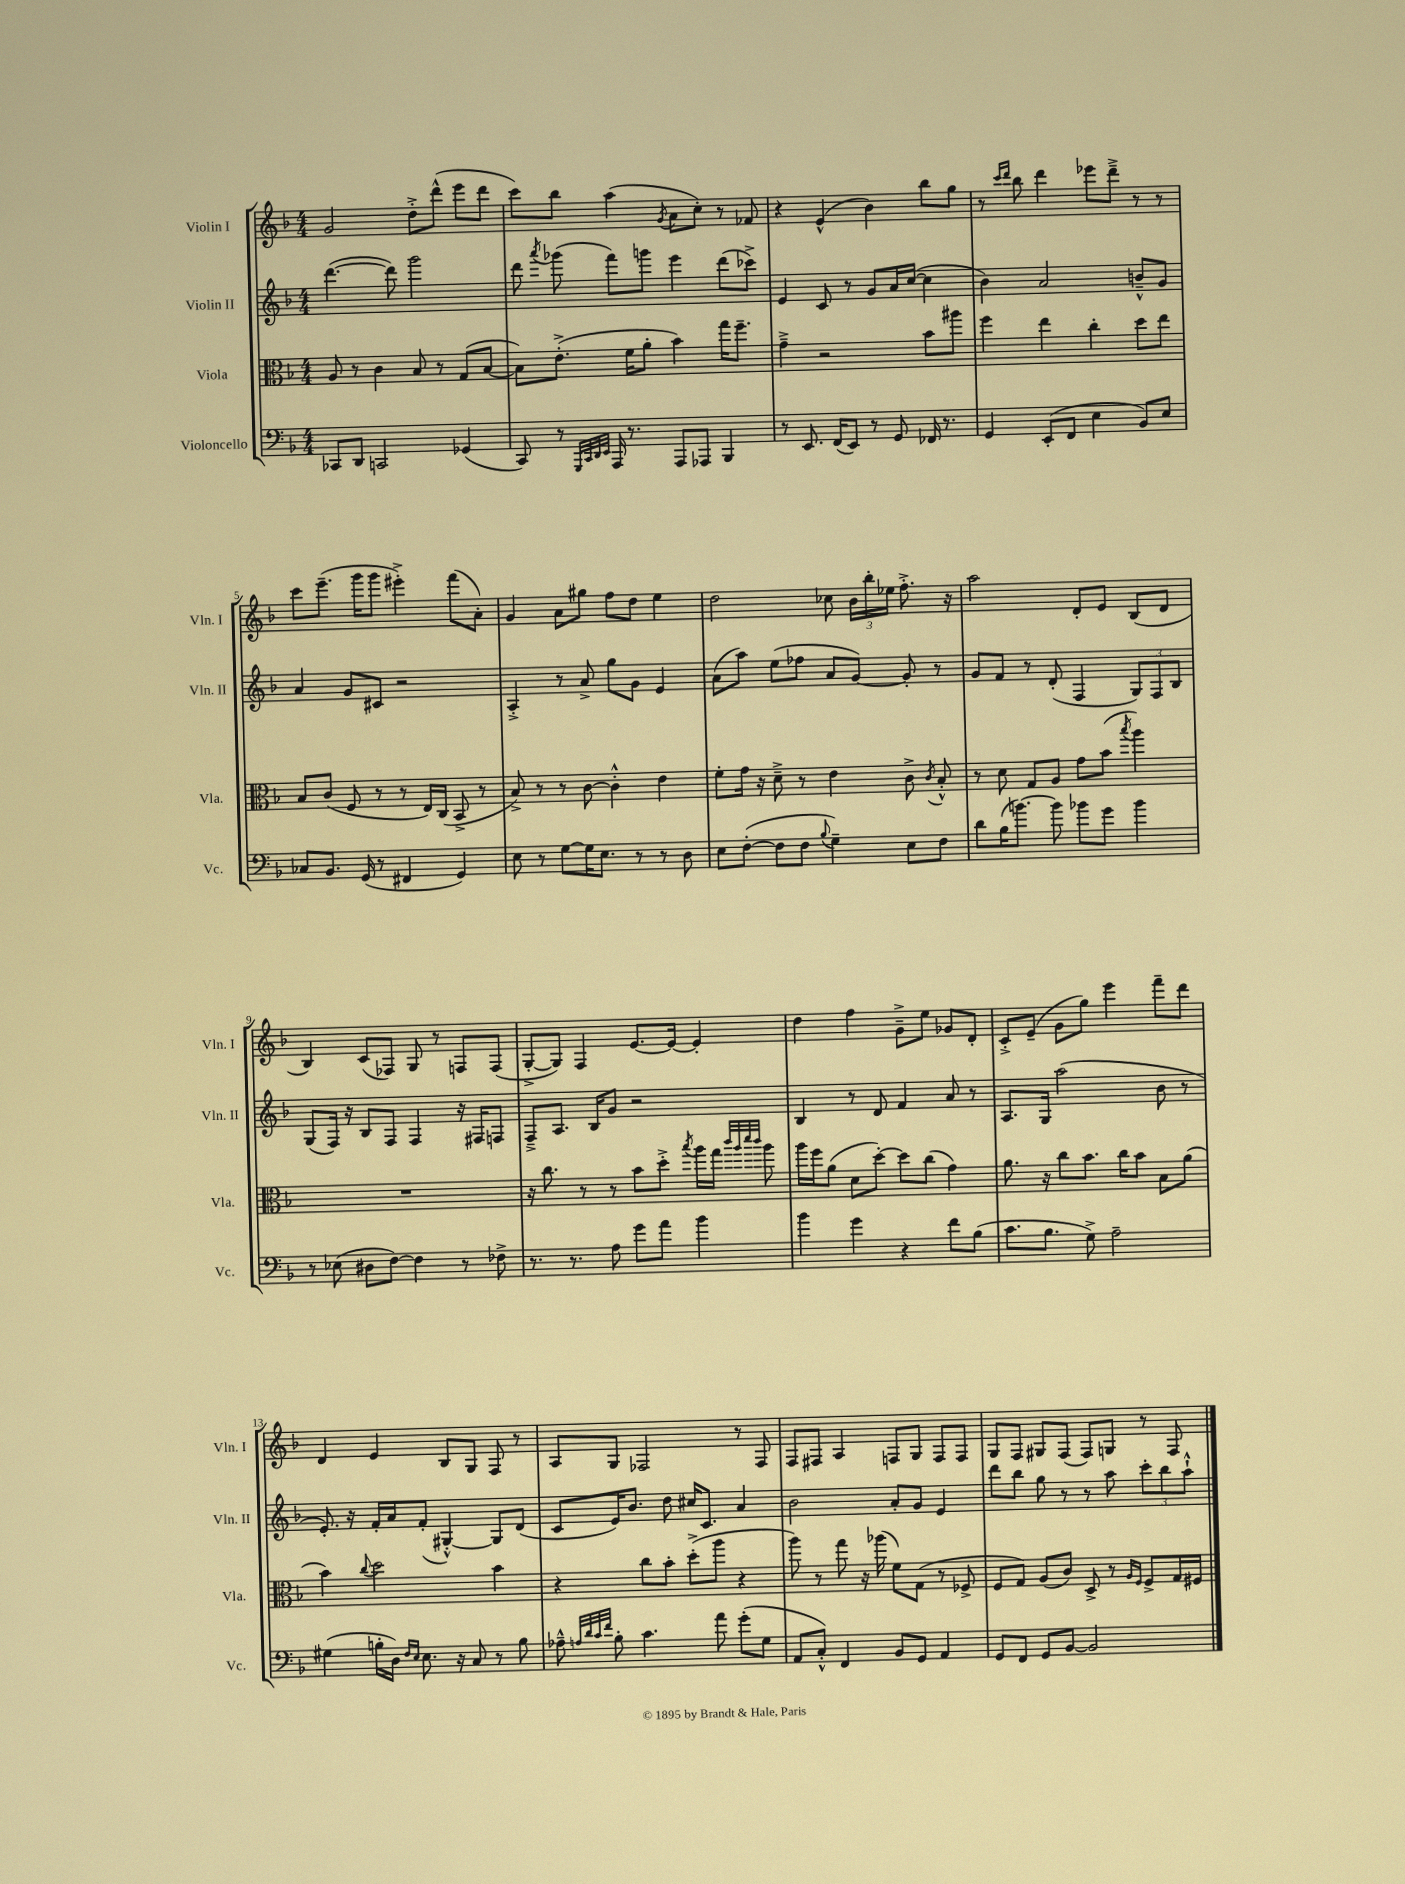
<<
\new StaffGroup <<
\new Staff = "s0" \with { instrumentName = "Violin I" shortInstrumentName = "Vln. I" } {
    \clef treble \key f \major \numericTimeSignature \time 4/4
    \autoBeamOff g'2 d''8[-.-> d'''8]-^( e'''8[ d'''8] |
    c'''8[) bes''8] a''4( \acciaccatura { g'8 } a'8[ c''8]-.) r8 fes'8 |
    r4 e'4-^( bes'4) bes''8[ g''8] |
    r8 \grace { c'''16[ d'''16] } bes''8 d'''4 ees'''8[ d'''8]---> r8 r8 |
    c'''8[ e'''8.]--( g'''16[ g'''8] eis'''4-.->) f'''8[( a'8]-.) |
    g'4 a'8[ gis''8] f''8[ d''8] e''4 |
    d''2 ces''8 \tuplet 3/2 { bes'16[ bes''16-. ees''16] } f''8.-.-> r16 |
    a''2 d'8[-. e'8] bes8[( d'8] |
    bes4) c'8[( fes8]) g8 r8 f8[ f8]( |
    g8[~-.-> g8]) f4 e'8.[~ e'16]~ e'4-. |
    d''4 f''4 g'8[---> e''8] ges'8[ d'8]-. |
    c'8[-.-> e'8]--( g'8[ g''8]) e'''4 f'''8[-- d'''8] |
    d'4 e'4 bes8[ g8] f8 r8 |
    a8[ g8] fes2 r8 fes8 |
    f8[ fis8] a4 f8[ g8] f8[ f8] |
    g8[ f8] gis8[ f8]( f8[) g8] r8 f8 \bar "|." |
}
\new Staff = "s1" \with { instrumentName = "Violin II" shortInstrumentName = "Vln. II" } {
    \clef treble \key f \major \numericTimeSignature \time 4/4
    \autoBeamOff d'''4.~( d'''8) g'''2 |
    d'''8 \acciaccatura { a'''8 } ges'''8( f'''8[) g'''8] e'''4 d'''8[( ces'''8]->) |
    e'4 c'8 r8 g'8[ a'16 c''16]~( c''4 |
    bes'4) a'2 b'8[---^ g'8] |
    a'4 g'8[ cis'8] r2 |
    a4-.-> r8 a'8-> g''8[ g'8] e'4 |
    a'8[( a''8]) e''8[( fes''8] a'8[ g'8]~) g'8-. r8 |
    g'8[ f'8] r8 d'8-.( f4 \tuplet 3/2 { g8[) f8 bes8] } |
    g8[( f16]) r16 bes8[ f8] f4 r16 fis16[ f8] |
    f8[---> a8.] bes16[ g'8] r2 |
    bes4 r8 d'8 f'4 a'8 r8 |
    a8.[ g16] a''2( bes'8 r8 |
    e'8.-.) r16 f'16[-. a'16 f'8]-.( gis4~-.-^) gis8[ d'8]( |
    c'8[ e'16) bes'8.] d''8 cis''16[ c'8.] a'4 |
    bes'2 a'8[-. g'8] e'4 |
    d'''8[ bes''8] g''8 r8 r8 a''8 \tuplet 3/2 { c'''8[-. bes''8 a''8]-!-^ } \bar "|." |
}
\new Staff = "s2" \with { instrumentName = "Viola" shortInstrumentName = "Vla." } {
    \clef alto \key f \major \numericTimeSignature \time 4/4
    \autoBeamOff a8 r8 c'4 bes8 r8 g8[( bes8]~ |
    bes8[) e'8.]-.->( f'16[ a'8]-. bes'4) g''16[ f''8.]-- |
    g'4---> r2 bes'8[ ais''8] |
    f''4 e''4 c''4-. d''8[ e''8] |
    bes8[ c'8]( f8 r8 r8 e16[) c16]( bes,8-> r8 |
    bes8->) r8 r8 c'8~ c'4-.-^ e'4 |
    f'8[-. g'16] r16 d'8---> r8 e'4 c'8-> \acciaccatura { c'8 } bes8-.-^ |
    r8 d'8 g8[ a8] g'8[ bes'8]( \acciaccatura { bes''8 } a''4) |
    R1 |
    r16 c''8. r8 r8 bes'8[ d''8]-.-> \acciaccatura { bes''8 } a''16[ g''16] \grace { c'''32[ a''32 d'''32 c'''32] } a''8 |
    a''16[ f''16 a'8]( d'8[ d''8]~-.) d''8[ c''8]( g'4) |
    a'8. r16 c''8[ bes'8.] c''16[ bes'8] bes8[ a'8]( |
    bes'4) \appoggiatura { c''8 } d''2 bes'4 |
    r4 c''8[ bes'8]-. d''8[-.->( a''8] r4 |
    a''8) r8 g''8 r16 aes''16( f'8[) g8]( r8 fes8-> |
    f8[ g8]) a8[( c'8]) d8-> r8 \grace { a16[ f16] } f8[-> g16 fis16] \bar "|." |
}
\new Staff = "s3" \with { instrumentName = "Violoncello" shortInstrumentName = "Vc." } {
    \clef bass \key f \major \numericTimeSignature \time 4/4
    \autoBeamOff ces,8[ d,8] c,2 ges,4( |
    c,8) r8 \grace { g,,32[ c,32 d,32 e,32] } a,,16 r8. a,,8[ aes,,8] bes,,4 |
    r8 e,8. f,16[( e,8]) r8 g,8 fes,16 r8. |
    g,4 e,8[-.( f,8] e4 bes,8[) e8] |
    ces8[ bes,8.] g,16( r8 fis,4 g,4) |
    e8 r8 g8[~ g16 e8.] r8 r8 d8 |
    e8[ f8]~-.( f8[ f8] \appoggiatura { bes8 } g4--) e8[ f8] |
    d'8[ bes16( b'8.]~) b'8 bes'8[ g'8] bes'4 |
    r8 ees8( dis8[ f8]~) f4 r8 fes8-> |
    r8. r8. a8 g'8[ a'8] bes'4 |
    bes'4 g'4 r4 f'8[ bes8]( |
    c'8.[ bes8.] g8->) a2-- |
    gis4( b16[-. d16]) \grace { f16[ e16] } e8. r16 c8 r8 b8 |
    aes8---^ \grace { a32[ d'32 c'32 f'32] } bes8-. c'4. a'8 g'8[-.( g8] |
    a,8[ c8]-.-^) f,4 bes,8[ g,8] a,4 |
    g,8[ f,8] g,8[ bes,8]~ bes,2 \bar "|." |
}
>>
>>
